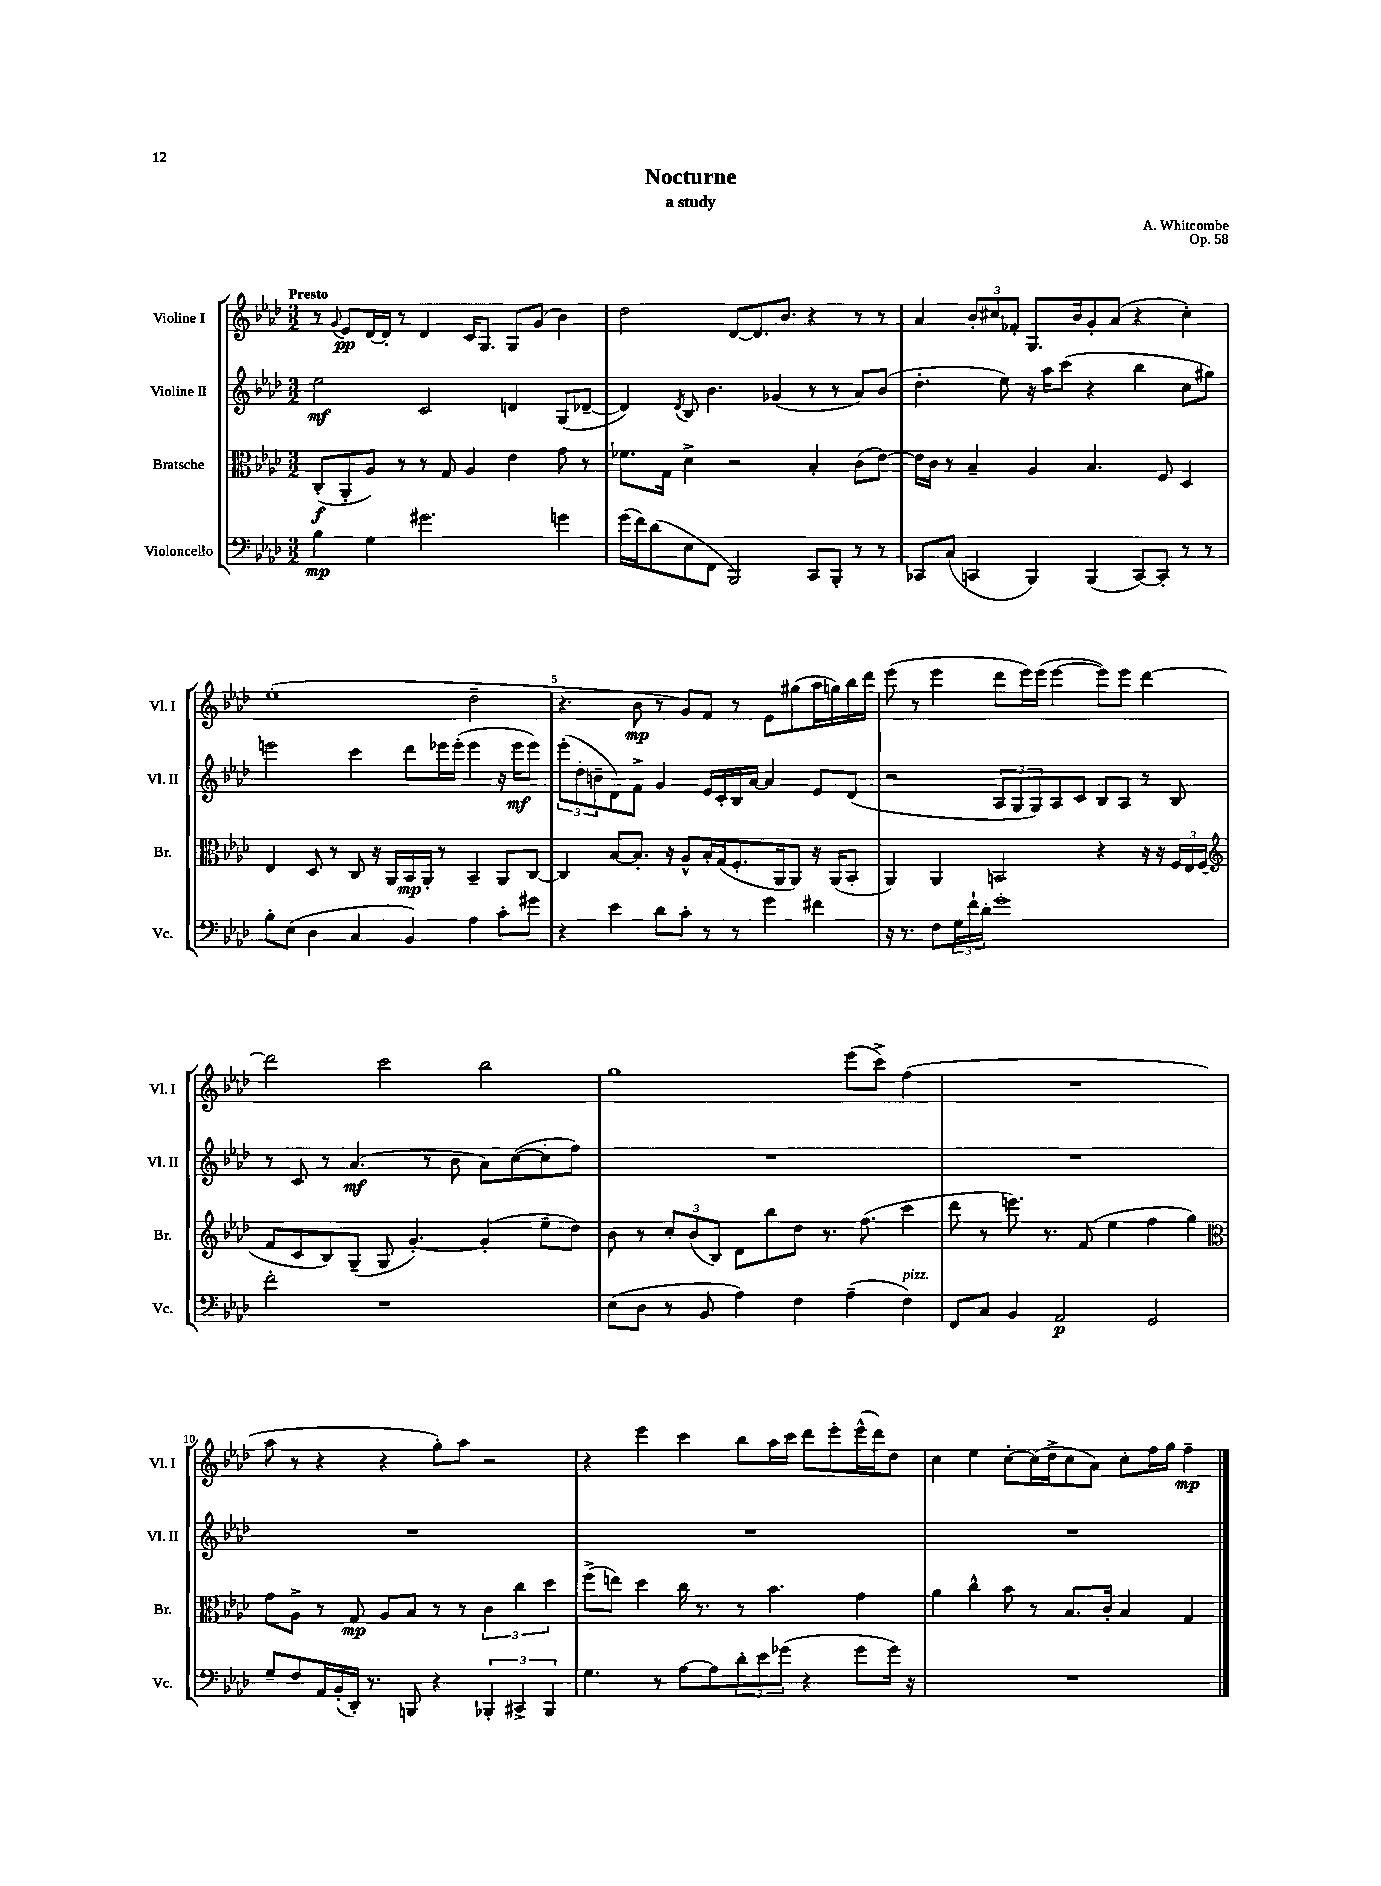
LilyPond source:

\header { title = "Nocturne" composer = "A. Whitcombe" subtitle = "a study" opus = "Op. 58" }
<<
\new StaffGroup <<
\new Staff = "s0" \with { instrumentName = "Violine I" shortInstrumentName = "Vl. I" } {
    \clef treble \key aes \major \numericTimeSignature \time 3/2 \tempo "Presto"
    r8 \appoggiatura { g'8 } ees'8\pp des'16~ des'16-. r8 des'4 c'16 g8. g8 g'8( bes'4) |
    des''2 des'8~ des'8. bes'8. r4 r8 r8 |
    aes'4 \tuplet 3/2 { bes'8-. cis''8 fes'8-. } g8. bes'16 g'8-. aes'8( r4 cis''4-.) |
    ees''1-.( des''2-- |
    r4. bes'8\mp r8 g'8) f'8 r8 ees'8 gis''8( aes''16 g''16) bes''16 des'''16 |
    ees'''8( r8 ees'''4 des'''8 ees'''16) ees'''16( ees'''4~ ees'''8) ees'''8 des'''4~ |
    des'''2 c'''2 bes''2 |
    g''1 ees'''8( c'''8->) f''4( |
    R1. |
    aes''8 r8 r4 r4 g''8-.) aes''8 r2 |
    r4 ees'''4 c'''4 bes''8 aes''16 c'''16 des'''8 ees'''8-. ees'''16-^( des'''16) des''8 |
    c''4 ees''4 c''8~-. c''16( des''16-> c''8 aes'8) c''8-. f''16 g''16 f''4--\mp \bar "|." |
}
\new Staff = "s1" \with { instrumentName = "Violine II" shortInstrumentName = "Vl. II" } {
    \clef treble \key aes \major \numericTimeSignature \time 3/2
    ees''2\mf c'2 d'4 g8( des'8~-- |
    des'4) \acciaccatura { des'8 } bes8 bes'4. ges'4( r8 r8 aes'8) bes'8( |
    des''4.-. ees''8) r16 aes''16 c'''8( r4 bes''4 c''8 gis''8) |
    e'''2 c'''4 des'''8 ees'''16 ees'''16-.( ees'''4 r16 ees'''16\mf ees'''8) |
    \tuplet 3/2 { ees'''8-.( des''8-. b'8-- } des'8) f'8-> g'4 ees'16 c'16-. bes16 aes'16~ aes'4 ees'8 des'8( |
    r2 \tuplet 3/2 { aes8 g8 g8) } aes8 c'8 bes8 aes8 r8 bes8 |
    r8 c'8 r8 aes'4.\mf( r8 bes'8 aes'8) c''8~( c''8-. f''8) |
    R1. |
    R1. |
    R1. |
    R1. |
    R1. \bar "|." |
}
\new Staff = "s2" \with { instrumentName = "Bratsche" shortInstrumentName = "Br." } {
    \clef alto \key aes \major \numericTimeSignature \time 3/2
    c8-.\f( aes,8-. aes8) r8 r8 g8 aes4 ees'4 g'8 r8 |
    fes'8. g16 des'4-> r2 bes4-. c'8( ees'8~) |
    ees'16 c'16 r8 bes4-- aes4 bes4. f8 des4 |
    ees4 des8 r8 c8 r16 aes,16 bes,16\mp aes,16-. r8 bes,4-- aes,8 c8~ |
    c4 bes8~ bes8.-. r16 aes8-^ bes16-. g16( f8.-. aes,16 aes,8) r16 aes,16( bes,8-. |
    aes,4) aes,4 b,2 r4 r16 r16 \tuplet 3/2 { f16 ees16 f16( } |
    \clef treble f'8 c'8 bes8) g8--( g8 g'4.~-.) g'4-.( ees''8-- des''8) |
    bes'8 r8 \tuplet 3/2 { c''8-. bes'8( bes8) } des'8 bes''8 des''8 r8. f''8.( c'''4 |
    des'''8 r8 e'''8.) r8. f'8( ees''4 f''4 g''4) |
    \clef alto g'8 aes8-> r8 g8\mp aes8 bes8 r8 r8 \tuplet 3/2 { c'4 c''4 des''4 } |
    f''8->( e''8) des''4 c''16 r8. r8 bes'4. g'4 |
    aes'4 c''4-^ bes'8 r8 bes8. c'16-. bes4 g4 \bar "|." |
}
\new Staff = "s3" \with { instrumentName = "Violoncello" shortInstrumentName = "Vc." } {
    \clef bass \key aes \major \numericTimeSignature \time 3/2
    bes4\mp g4 gis'2. g'4 |
    g'16( f'16) des'8( ees8 f,8 bes,,2) c,8 bes,,8-. r8 r8 |
    ces,8 c8( c,4 bes,,4) bes,,4( c,8~) c,8-. r8 r8 |
    bes8-. ees8( des4 c4 bes,4) aes4 c'8-. gis'8 |
    r4 ees'4 des'8 c'8-. r8 r8 g'4 fis'4 |
    r16 r8. f8 \tuplet 3/2 { g16 f'16-! des'16-. } g'1-. |
    f'2-. r1 |
    ees8( des8 r8 bes,8 aes4) f4 aes4--( f4^\markup { \italic "pizz." }) |
    f,8 c8 bes,4 aes,2\p g,2 |
    g8-- f8 aes,16 bes,16-.( des,16-.) r8. b,,8 r4 \tuplet 3/2 { bes,,4-. cis,4-> bes,,4 } |
    g4. r8 aes8~ aes8 \tuplet 3/2 { des'8-. ees'8 ges'8( } r4 ges'8 ges'16) r16 |
    R1. \bar "|." |
}
>>
>>
\layout { \context { \Score \override BarNumber.break-visibility = ##(#f #t #t) barNumberVisibility = #(every-nth-bar-number-visible 5) } }
